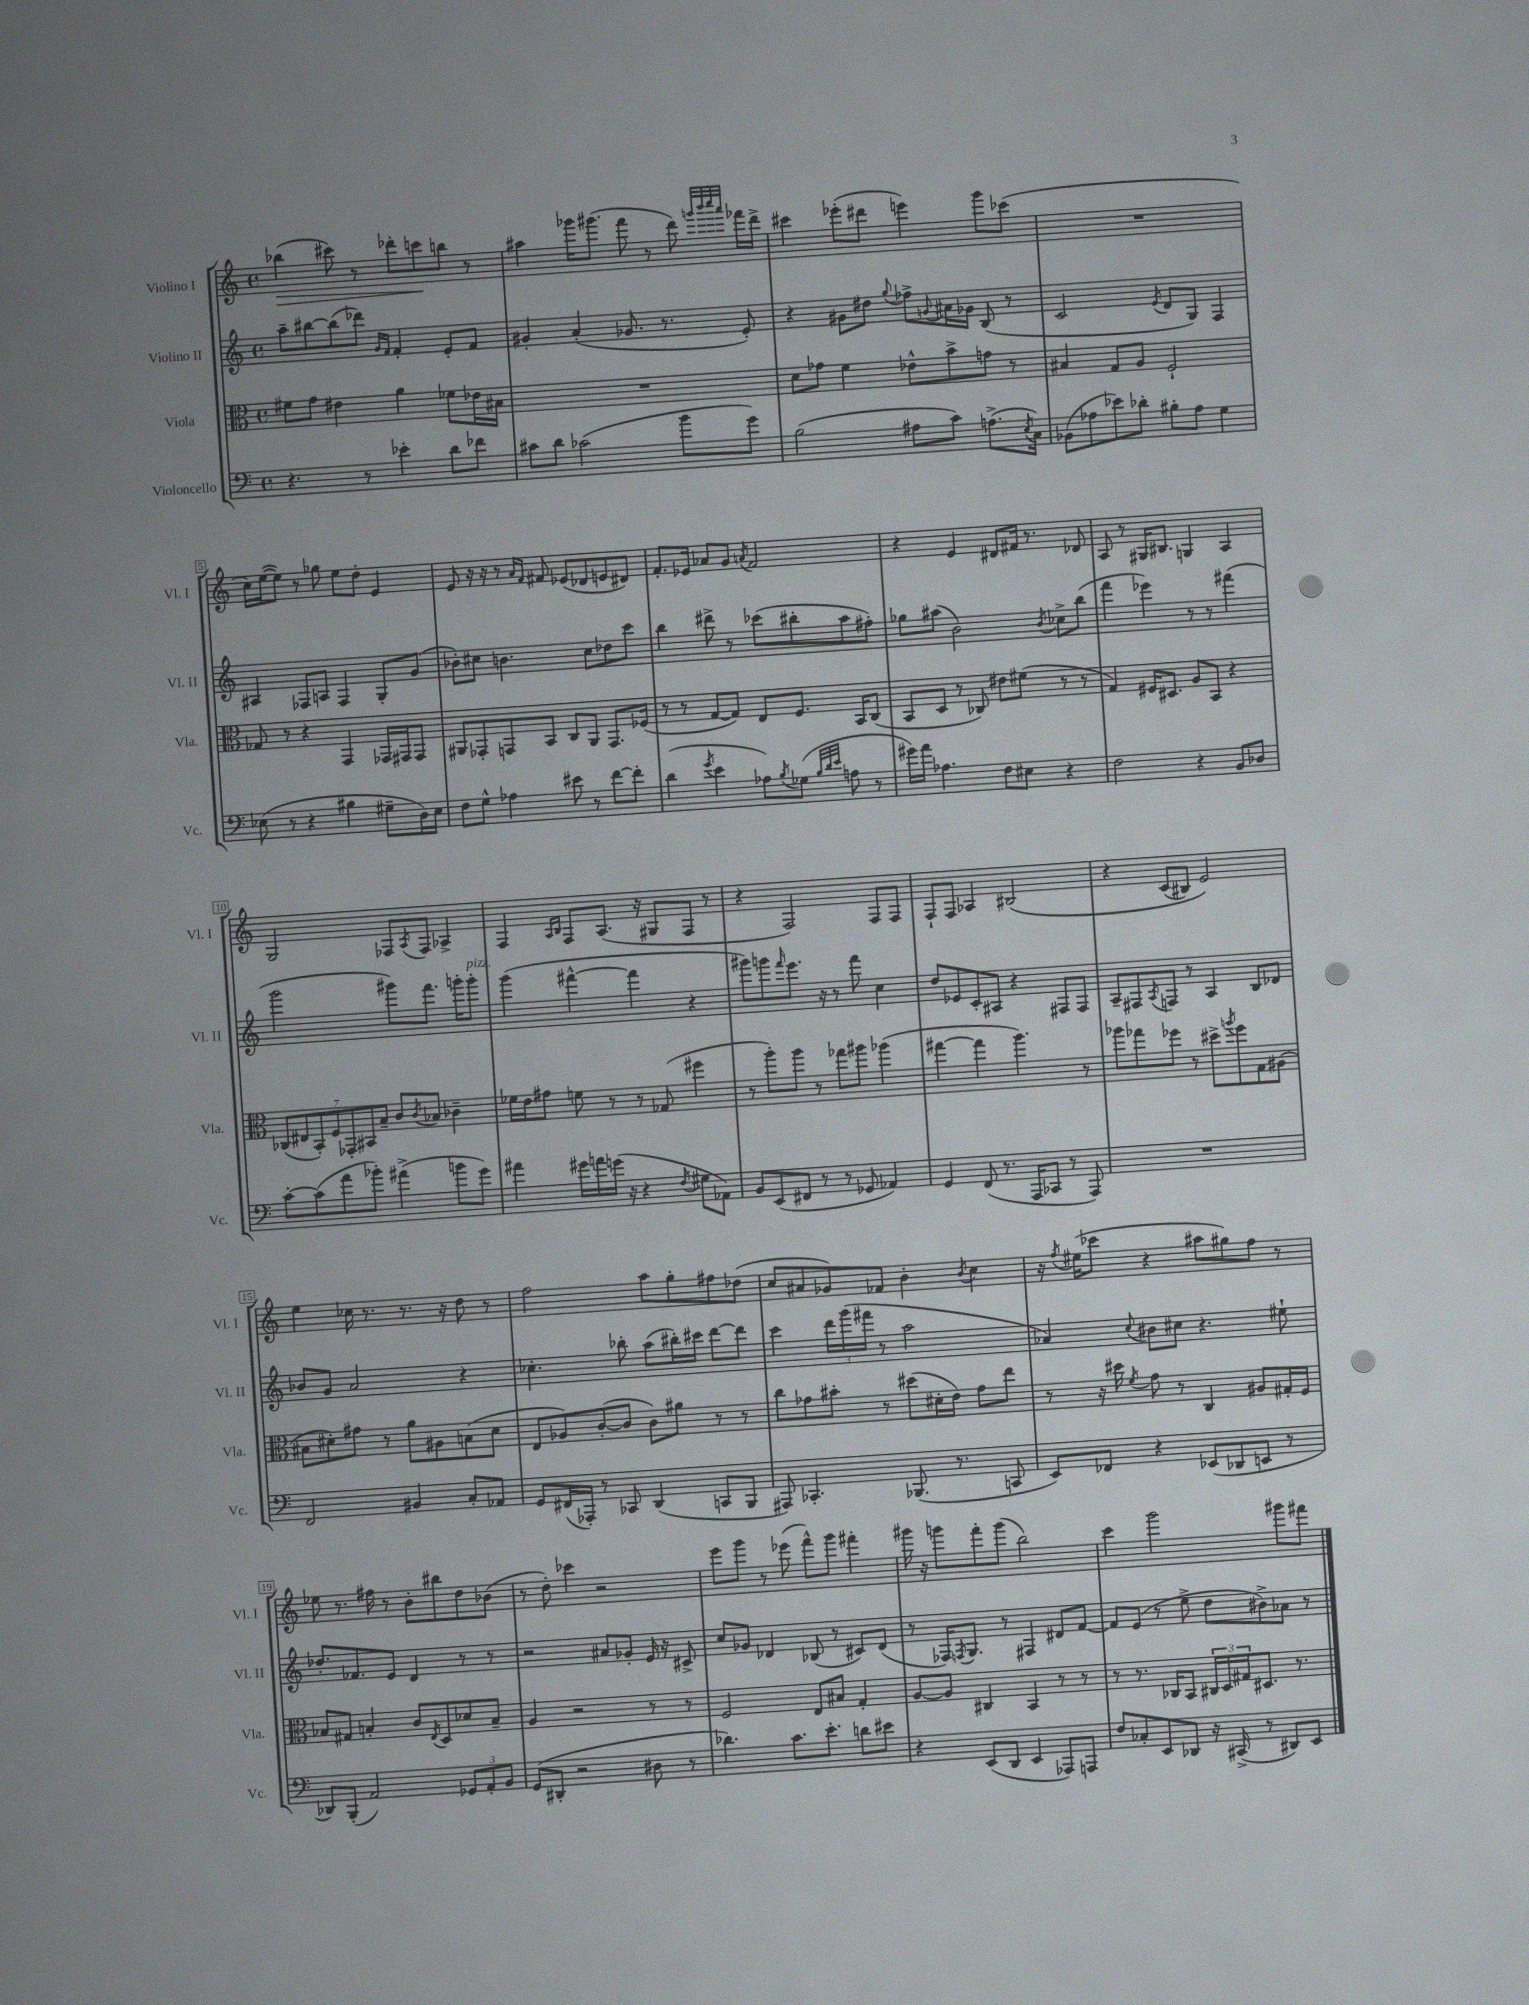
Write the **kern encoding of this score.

**kern	**kern	**kern	**kern
*staff4	*staff3	*staff2	*staff1
*clefF4	*clefC3	*clefG2	*clefG2
*k[]	*k[]	*k[]	*k[]
*M4/4	*M4/4	*M4/4	*M4/4
*met(c)	*met(c)	*met(c)	*met(c)
4.r	8f#\L	8aa~\L	(4bb-\
.	8g\J	[8bb#\	.
.	4e#\	(8bb#\]	8ccc#\)
8r	.	8ddd-\J)	8r
.	.	16qqg/LL	.
.	.	16qqf/JJ	.
4e-'\	4a\	4f'/	8ddd-'\L
.	.	.	8ccc\
8d\L	8f-\L	8e'/L	8bb\J
8f-\J	16e-\L	8f/J	8r
.	16B#\JJ	.	.
=	=	=	=
8c#\L	1r	4g#'/	4aa#\
8d\J	.	.	.
(2c-\	.	(4a'/	16ggg-\LK
.	.	.	(8.ggg#\J
.	.	8.g-/	8fff\
.	.	.	8r
.	.	8.r	.
8b\L	.	.	8ddd\)
.	.	.	32qqggg/LLL
.	.	.	32qqbbb/
.	.	.	32qqcccc/
.	.	.	32qqaaa/JJJ
8g\J)	.	8e'/)	16fff-\LL
.	.	.	16ddd^\JJ
=	=	=	=
(2B\	8d\L	4r	4ccc#\
.	8g-\J	.	.
.	4f\	8g#\L	(8eee-'\L
.	.	8dd#\J	8ddd#\J
.	.	8qqgg/	.
8A#\L	8e-^^\L	8ff-^\L	4eee\)
.	.	8qqg/	.
8c\J)	8b^\	16a#\L	.
.	.	16g-\JJ	.
(8.A^\L	8g\J	(8B/	8ggg\L
.	8r	8r	(8ccc-\J
8qE/	.	.	.
16C\Jk)	.	.	.
=	=	=	=
(8BB-\L	4B#/	2c/	1r
8A-\	.	.	.
8e-\)	8G/L	.	.
8d-'\J	8A/J	.	.
.	.	8qe/	.
8B#'\L	2F`/	8d/L	.
8A-\J	.	8G/J)	.
4G\	.	4F/	.
=	=	=	=
(8E-\	8G-/	4A#/	16cc\LL)
.	.	.	([16ee\J
8r	8r	.	8ee\]J)
4r	4r	8F-/L	8r
.	.	8A/J	8gg-\
4B#\	4GG/	4F-/	8ee\L
.	.	.	8dd'\J
8G#~\L	16GG-/LL	8G'/L	4e/
.	16GG#/J	.	.
16D\L)	8GG#/J	(8g/J	.
16E-\JJ	.	.	.
=	=	=	=
8F\L	8AA#/L	8b-'\L)	8e/
8G^^\J	8GG-'/	8cc#\J	16r
.	.	.	16r
4A-\	8GG/	4.b\	8r
.	.	.	16qqa/LL
.	.	.	16qqf/JJ
.	8BB/J	.	8f#/
8e#\	8C/L	.	(8e-/L
8r	8AA#/J	8cc#\L	8d-/
[8f\L	8.GG/L	8dd-\	8e/
8f'\]J	.	8ccc\J	8d#/J)
.	(16F-/Jk	.	.
=	=	=	=
(4d\	8r	4bb\	8.f'/L
.	8r	.	.
.	.	.	16e-/Jk
8qg/	.	.	.
4e\	[8G/L	8ddd#^\	8a-/L
.	8G/]J)	8r	8g/J
.	.	.	8qa/
8A-\L)	8E/L	(8ccc-\L	2f/
8qB/	.	.	.
(8G-\J	8.F/J	8bb#'\	.
32qqB/LLL	.	.	.
32qqd/	.	.	.
32qqe/JJJ	.	.	.
8A\	.	8aa\	.
.	16BB/LK	.	.
8r	(8C/J	8ff#'\J)	.
=	=	=	=
16g#\LL)	8BB/L	8gg-\L	4r
16a\JJ	.	.	.
4.A-\	8D/J	(8aa#\J	.
.	8r	2b\)	4e/
.	8C-/)	.	.
8F\L	8e#\L	.	8d#/L
8E#\J	(8f#\J	.	16f#/Jk
.	.	.	8.r
.	.	8qb/	.
4r	8r	8cc-^\L	.
.	8r	(8bb\J	8d-/
=	=	=	=
2F\	4G/)	4fff\	8A/
.	.	.	8r
.	16F#/LK	4eee-\)	16G#/LK
.	8.D#/J	.	8.B#/J
4r	8A/L	8r	4G/
.	8BB/J	8r	.
8BB/L	4r	(4fff#\	4A/
8D-/J	.	.	.
=	=	=	=
[8c'\L	(14C-/L	2ggg\	2G/
.	14E#/	.	.
(8c\]	.	.	.
.	14BB'/)	.	.
.	14F/	.	.
8a\	.	.	.
.	14GG-'/	.	.
.	14BB#/	.	.
8b-'\J)	.	.	.
.	14B~/J	.	.
(4a#^\	8c/L	8ggg#\L)	8F-/L
.	8qc/	.	8qA/
.	8B-/J	8.fff\J	8F-/J
8b\L	4c-~\	.	4A-^/
.	.	16ggg'\LK	.
8g\J)	.	8ggg'\J	.
=	=	=	=
4a#\	16f-\LL	(4ggg\	4F/
.	16e\J	.	.
.	8g#\J	.	.
.	.	.	16qqA/LL
.	.	.	16qqB/JJ
16g#\LL	8f\	[4fff#^^\	8F/L
16a\	.	.	.
(16g\JJ	8r	.	(8.A/J
16r	.	.	.
4r	8r	4fff#\]	.
.	.	.	16r
.	(8G-/	.	8G#/L
8qF/	.	.	.
8G#\L	4ff#\	4r	8F/J
8AA-\J)	.	.	8r
=	=	=	=
8BB/L	8r	8ggg#\L)	4r
(8EE/	8aa'\L)	8ggg\	.
.	.	16qqfff/	.
8FF#/J	8aa\J	8.eee\J	2F/)
8r	8r	.	.
.	.	16r	.
8r	8gg-\L	8r	.
8GG-/	8aa#\J	8fff\	.
4AA-/)	(4aa-\	4cc\	8F/L
.	.	.	8F/J
=	=	=	=
4GG/	[4gg#\	8dd/L	8F`/L
.	.	8e-/	8F/J
(8FF/	4gg#\]	8c'/	4A-/
8.r	.	8A#/J	.
.	4.aa\)	4r	&(2B#/
16AAA/LK	.	.	.
8CC-/J	.	.	.
8r	.	8F#/L	.
8AAA/)	8r	8F#/J	.
=	=	=	=
1r	8aa-\L	8A~/L	4r
.	8gg-\	8F#/	.
.	.	8qA/	.
.	8ff-\J	8F/J	(8c/L
.	8r	8r	8B#/J)
.	8dd#^\L	4A/	2e/&)
.	8qaa/	.	.
.	8ff-\	.	.
.	8G\	8B/L	.
.	(8A#\J	8d-/J	.
=	=	=	=
2FF/	8B#\L	8b-/L	4ee\
.	8d#'\)	8g/J	.
.	8g#\J	2a/	16cc-\
.	.	.	8.r
.	8r	.	.
4BB#/	8a\L	.	8.r
.	8A#\	.	.
.	.	.	16r
8C'/L	(8B\	4r	8dd\
8AA-/J	8d#\J	.	8r
=	=	=	=
8GG/L	8E/L	4.cc-'\	2ff\
(16FF#/L	8A-/)	.	.
16AAA-'/JJ)	.	.	.
8r	([8c'/	.	.
8CC-/	8c/]J	8bb-'\	.
(4DD/	8c\L)	(8aa\L	8aa\L
.	8a#\J	16bb#'\L)	8gg'\
.	.	16ccc#\JJ	.
8CC/L	8r	[8ddd\L	8ff#\
8BBB/J	8r	8ddd\]J	(8dd-\J
=	=	=	=
8AAA#/)	8cc\L	4ccc\	8cc/L
4.CC-'/	8g-\	.	8a#/
.	8b#'\J	24ddd\LL	8g-/)
.	.	(24ggg\	.
.	.	24fff#\JJ	.
.	8r	8r	8f-/J
(8.BBB-/	(8dd#\L	2aa\	4b'\
.	16d#'\L	.	.
8.r	16e\JJ)	.	.
.	.	.	8qb/
.	8g-\L	.	4cc\
8CC/	8ee\J	.	.
=	=	=	=
8EE/L)	8r	4a-/)	16r
.	.	.	8qff/
.	.	.	(16ee#\LK
8FF-/J	16r	.	8ccc-\J
.	16dd#\	.	.
.	8qf/	8qqcc/	.
4r	8g\	8b#\L	4r
.	8r	8cc#\J	.
(8EE-/L	4C/	4.r	8aa#\L
8DD-/	.	.	8gg#\)
8EE/J	8A#/L	.	8ff\J
8r	16G#'/L	8ee#`\	8r
.	16F/JJ	.	.
=	=	=	=
8DD-/L)	8B-/L	8.dd-'/L	8ee-\
(8BBB'/J	8G#/J	.	8.r
.	.	8.f-/	.
2AA/)	4B'/	.	.
.	.	.	16ff#\
.	.	8e/J	8r
.	8c/L	4d/	8b'\L
.	8qE/	.	.
.	8D/	.	8bb#\
12GG-/L	8d-/	8r	8dd\
12AA'/	.	.	.
.	8B~/J	8r	(8b-\J
12BB/J	.	.	.
=	=	=	=
(8GG/L	4A/	2r	8r
8DD#'/J	.	.	8dd'\)
2r	2r	.	4ccc-\
.	.	8a#/L	2r
.	.	8g-'/J	.
8D#\	8r	16e/	.
.	.	16r	.
8r	8r	8c#^/	.
=	=	=	=
4.d-\)	2F/	8cc/L	8eee\L
.	.	8g-/J	8ggg\J
.	.	4d-/	8r
8.c\L	.	.	(8eee-\
.	8E/L	(8B-/	8fff^^\L)
8.e'\J	.	.	.
.	8B#/J	8r	8ggg\J
8d\L	4G'/	8c#/L)	4fff#'\
8e#\J	.	(8d-/J	.
=	=	=	=
4r	[8A/L	8r	16ggg#\
.	.	.	16r
.	8A/]J	16F-/LK)	8ggg\L
.	.	8qF/	.
.	.	8.G/J	.
(8EE/L	4C#/	.	8fff'\
8DD/J	.	8r	(8ggg\J
4EE/	4BB/	4F#/	2bb\)
8AAA-/L)	8r	8d#/L	.
8AAA/J	8r	[8f/J	.
=	=	=	=
8F/L	8r	8f/]L	4ccc\
8C-'/	8.r	(8e/J	.
8EE/	.	8r	2ggg\
.	16C-/LK	.	.
8DD-/J	8BB/J	8ee^\	.
16r	24C#/LL	8dd\L	.
.	24D/	.	.
(16CC#^/	.	.	.
.	24G#/J	.	.
8r	8.D#/J	8b#^\)	.
8DD#/L)	.	8a-\J	8ggg#\L
.	8.r	.	.
8EE/J	.	8r	8fff#\J
==	==	==	==
*-	*-	*-	*-
